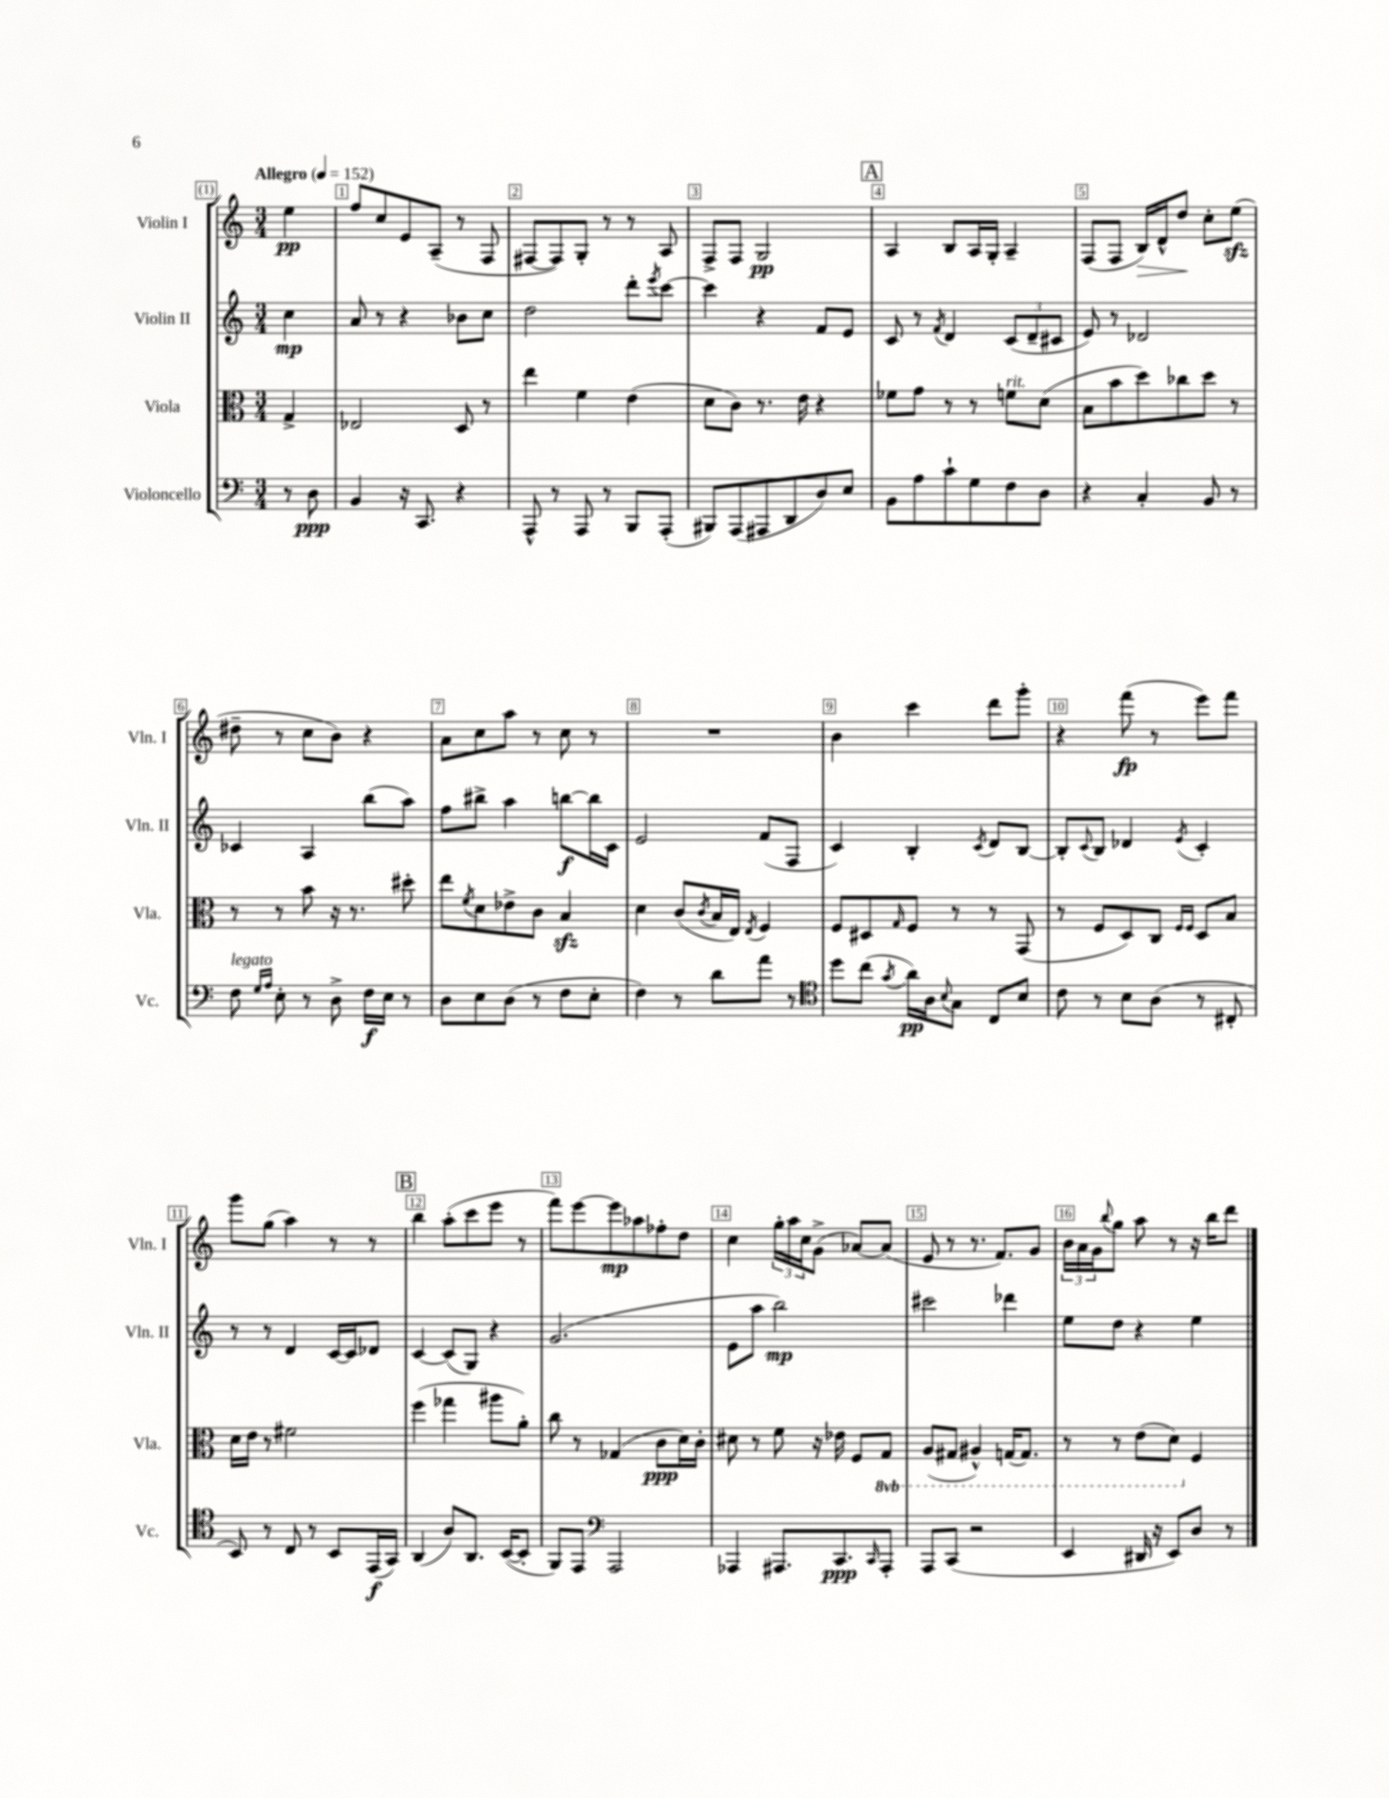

**kern	**kern	**kern	**kern
*staff4	*staff3	*staff2	*staff1
*clefF4	*clefC3	*clefG2	*clefG2
*k[]	*k[]	*k[]	*k[]
*M3/4	*M3/4	*M3/4	*M3/4
*MM152	*MM152	*MM152	*MM152
8r	4G^	4cc	4ee
8D	.	.	.
=	=	=	=
4BB	2E-	8a	8ff
.	.	8r	8cc
16r	.	4r	8e
8.CC	.	.	.
.	.	.	(8A~
4r	8D	8b-	8r
.	8r	8cc	8F
=	=	=	=
8AAA^^	4ee	2dd	[8F#
8r	.	.	8F#])
8AAA	4f	.	8G'
8r	.	.	8r
8BBB	(4e	8ddd'	8r
.	.	8qeee	.
(8AAA'	.	[8ccc	8A
=	=	=	=
8BBB#)	8d	4ccc]	8F^
(8AAA	8c)	.	8F
8AAA#	8.r	4r	2G
8DD	.	.	.
.	16e	.	.
8D)	4r	8f	.
8E	.	8e	.
=	=	=	=
8BB	8f-	8c	4A
8A	8g	8r	.
.	.	8qf	.
8c`	8r	4d	8B
8G	8r	.	16A
.	.	.	16G'
8F	8f	(12c	4A~
.	.	12d~	.
8D	(8d	.	.
.	.	12c#	.
=	=	=	=
4r	8B	8e)	(8F
.	8b	8r	8F
4C'	8dd)	2d-	16B)
.	.	.	16d^^
.	8cc-	.	8dd
8BB	8dd	.	8cc'
8r	8r	.	(8ee
=	=	=	=
8F	8r	4c-	8dd#~
16qqG	.	.	.
16qqA	.	.	.
8E'	8r	.	8r
8r	8b	4A	8cc
8D^	16r	.	8b)
.	8.r	.	.
16F	.	(8bb	4r
16E	.	.	.
8r	8dd#'	8aa)	.
=	=	=	=
8D	8ee	8ff	8a
.	8qf	.	.
8E	8d	8bb#^	8cc
(8D	8e-^	4aa	8aa
8r	8c	.	8r
8F	4B	[8bb	8cc
8E'	.	16bb]	8r
.	.	16c	.
=	=	=	=
4F)	4d	2e	2.r
8r	(8c	.	.
.	8qc	.	.
8d	16B	.	.
.	16E)	.	.
.	8qE	.	.
8a	4F	(8f	.
8r	.	8F	.
=	=	=	=
*clefC4	*	*	*
8dd	8F	4c)	4b
(8cc	8D#	.	.
8qg	16qqG	.	.
16a)	8F	4B'	4ccc
16A	.	.	.
8qqB	.	.	.
8G	8r	.	.
.	.	8qc	.
8C	8r	8d	8ddd
8B	(8GG	[8B	8ggg'
=	=	=	=
8c	8r	8B']	4r
.	.	8qqc	.
8r	8F	8B	.
8B	8D)	4d-	(8fff
(8A	8C	.	8r
.	16qqF	.	.
.	16qqF	8qe	.
8r	8D	4c'	8eee)
8C#'	8B	.	8fff
=	=	=	=
8BB)	16d	8r	8ggg
.	16e	.	.
8r	8r	8r	(8gg
8C	2f#	4d	4aa)
8r	.	.	.
8BB	.	[16c	8r
.	.	16c]	.
(16EE	.	8d-	8r
16GG)	.	.	.
=	=	=	=
(4AA	(4ff	[4c	4bb
8A)	4gg-	(8c]	(8aa'
8.AA	.	8G)	8ccc
.	8aa#	4r	8eee
([16BB	.	.	.
8BB']	8a')	.	8r
=	=	=	=
8FF)	8cc	(2.g	8fff)
8EE	8r	.	[8eee
*clefF4	*	*	*
2AAA	(4G-	.	8eee]
.	.	.	8aa-
.	8c	.	8ff-'
.	16d)	.	8dd
.	16c'	.	.
=	=	=	=
4AAA-	8d#	8e	4cc
.	8r	8aa	.
8.AAA#	8f	2bb)	24gg'
.	.	.	24aa
.	.	.	24cc
.	16r	.	(8g^
8.CC	16e-	.	.
.	8F	.	[8a-)
16qqCC	.	.	.
8AAA#'	8GG	.	(8a-]
=	=	=	=
8AAA	(8AA	2ccc#	8e
(8CC	8GG#	.	8r
2r	4AA#^^)	.	8.r
.	.	.	8.f)
.	(16GG	4ddd-	.
.	8.GG)	.	.
.	.	.	8g
=	=	=	=
4EE	8r	8ee	24b
.	.	.	24a
.	.	.	24g
.	.	.	8qqbb
.	8r	8dd	8gg
16DD#	(8E	4r	8aa
16r	.	.	.
8EE)	8D)	.	8r
8D	4F	4ee	16r
.	.	.	16bb
8r	.	.	8ddd
==	==	==	==
*-	*-	*-	*-
